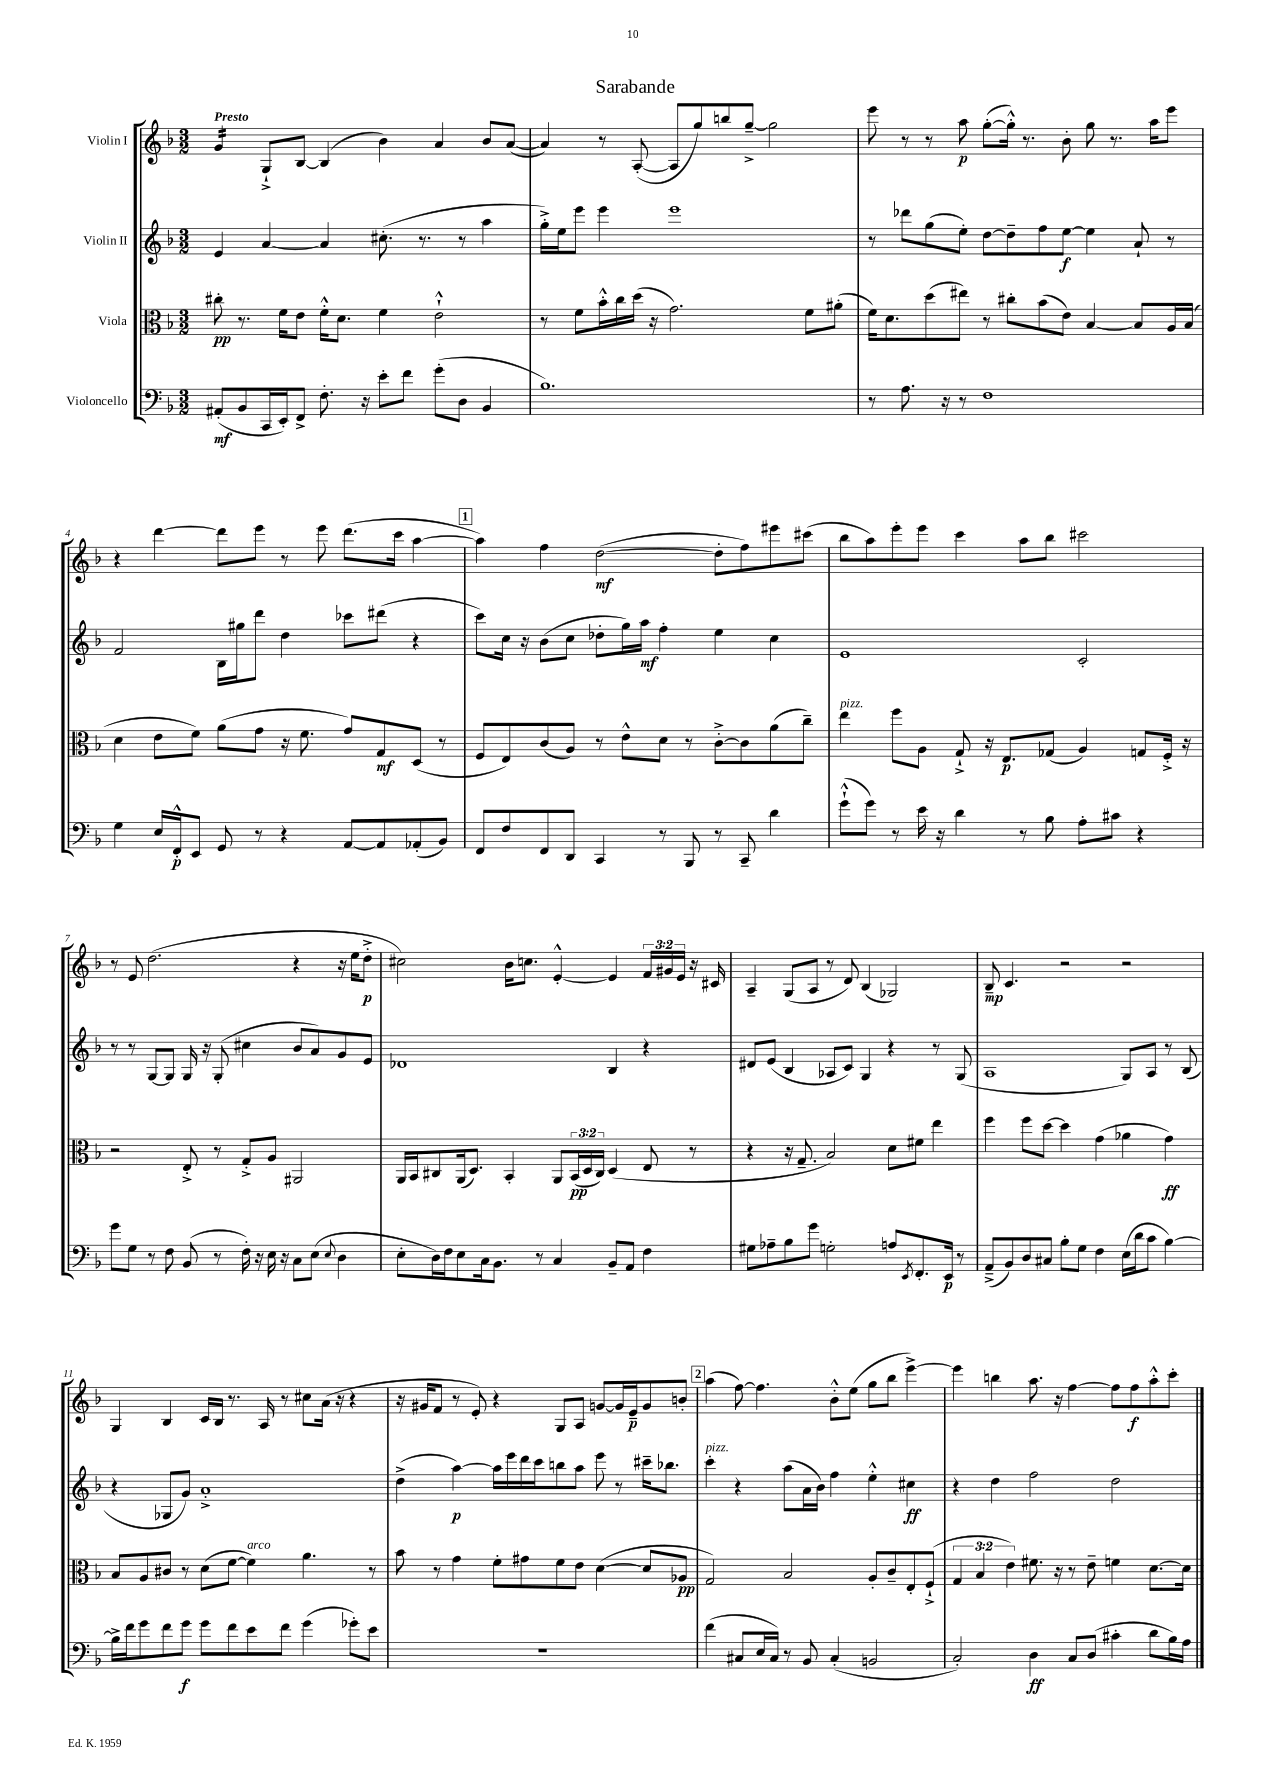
\header { title = "Sarabande" }
<<
\new StaffGroup <<
\new Staff = "s0" \with { instrumentName = "Violin I" } {
    \clef treble \key f \major \numericTimeSignature \time 3/2 \override Staff.TupletNumber.text = #tuplet-number::calc-fraction-text \tempo "Presto"
    g'4:16 g8-!-> bes8~ bes4( bes'4) a'4 bes'8 a'8~( |
    a'4) r8 a8~-.( a8 g''8) b''8 g''8~---> g''2 |
    e'''8 r8 r8 a''8\p g''8~-.( g''16-.-^) r8. bes'8-. g''8 r8. a''16 e'''8 |
    r4 d'''4~ d'''8 e'''8 r8 e'''8 d'''8.( c'''16 a''4~ |
    \mark \markup { \box "1" } a''4) f''4 d''2~\mf( d''8-. f''8) eis'''8 cis'''8( |
    bes''8 a''8) e'''8-. e'''8 c'''4 a''8 bes''8 cis'''2 |
    r8 e'8 d''2.( r4 r16 e''16 d''8-.->\p |
    cis''2) bes'16 c''8. e'4~-.-^ e'4 \tuplet 3/2 { f'16 gis'16 e'16 } r16 cis'16 |
    a4-- g8( a8 r8 d'8) bes4( ges2) |
    bes8--\mp c'4. r2 r2 |
    g4 bes4 c'16 bes16 r8. a16 r8 cis''8 a'16( r16 r4 |
    r16 gis'16 f'8 r8 e'8-.) r4 g8 a8 g'8~ g'16 e'16--\p g'8 b'8-. |
    \mark \markup { \box "2" } a''4( f''8~) f''4. bes'8-.-^ e''8( g''8 bes''8 e'''4~->) |
    e'''4 b''4 a''8. r16 f''4~ f''8 f''8\f a''8-.-^ c'''8-. \bar "|." |
}
\new Staff = "s1" \with { instrumentName = "Violin II" } {
    \clef treble \key f \major \numericTimeSignature \time 3/2
    e'4 a'4~ a'4 cis''8.-.( r8. r8 a''4 |
    g''16-.->) e''16 e'''8 e'''4 e'''1 |
    r8 des'''8 g''8( e''8-.) d''8~ d''8-- f''8 e''8~\f e''4 a'8-! r8 |
    f'2 bes16 gis''16 d'''8 d''4 ces'''8 dis'''8( r4 |
    \mark \markup { \box "1" } c'''8) c''16 r16 bes'8( c''8 des''8-. g''16) a''16\mf f''4-. e''4 c''4 |
    e'1 c'2-. |
    r8 r8 g8~ g8 g16 r16 g8-.( cis''4 bes'8 a'8) g'8 e'8 |
    des'1 bes4 r4 |
    dis'8 e'8( bes4 aes8 c'8) g4 r4 r8 g8( |
    a1 g8) a8 r8 bes8( |
    r4 ges8 g'8) a'1-.-> |
    d''4->( a''4~\p) a''16 e'''16 d'''16 c'''16 b''8 a''8 e'''8 r8 cis'''16-- bes''8. |
    \mark \markup { \box "2" } c'''4-.^\markup { \italic "pizz." } r4 a''8( a'16 bes'16) f''4 e''4-.-^ cis''4\ff |
    r4 d''4 f''2 d''2 \bar "|." |
}
\new Staff = "s2" \with { instrumentName = "Viola" } {
    \clef alto \key f \major \numericTimeSignature \time 3/2 \override Staff.TupletNumber.text = #tuplet-number::calc-fraction-text
    cis''8-.\pp r8. f'16 e'8 f'16-.-^ d'8. f'4 e'2-!-^ |
    r8 f'8 bes'16-.-^ c''16 d''16( r16 g'2.) f'8 ais'8-.( |
    f'16) d'8. d''8( eis''8) r8 cis''8-. bes'8( e'8) bes4~ bes8 a16 bes16( |
    d'4 e'8 f'8) a'8( g'8 r16 f'8. g'8) g8\mf d8( r8 |
    \mark \markup { \box "1" } f8 e8) c'8( a8) r8 e'8-^ d'8 r8 c'8~-.-> c'8 a'8( c''8--) |
    e''4^\markup { \italic "pizz." } f''8 a8 g8-!-> r16 e8.\p ges8( a4) g8 f16-.-> r16 |
    r2 e8-.-> r8 g8-.-> a8 ais,2 |
    a,16 bes,16 cis8 a,16( d8.) bes,4-. a,8 \tuplet 3/2 { bes,16\pp( d16 cis16) } d4( e8 r8 |
    r4 r16 g8.-- bes2) d'8 fis'8 e''4 |
    f''4 f''8 d''8~ d''4 g'4( aes'4 g'4\ff) |
    bes8 a8 cis'8 r8 d'8( f'8~ f'4^\markup { \italic "arco" }) a'4. r8 |
    bes'8 r8 g'4 f'8-. gis'8 f'8 e'8 d'4~( d'8 aes8\pp |
    \mark \markup { \box "2" } g2) bes2 a8-. c'8-- e8-. f8-!->( |
    \tuplet 3/2 { g4 bes4 e'4) } fis'8. r16 r8 e'8-- f'4 d'8.~ d'16 \bar "|." |
}
\new Staff = "s3" \with { instrumentName = "Violoncello" } {
    \clef bass \key f \major \numericTimeSignature \time 3/2
    ais,8-.\mf( bes,8 c,16 e,16-.) f,8-> f8.-. r16 e'8-. f'8 g'8-.( d8 bes,4 |
    bes1.) |
    r8 a8. r16 r8 f1 |
    g4 e16 f,16-.-^\p e,8 g,8 r8 r4 a,8~ a,8 aes,8-.( bes,8) |
    \mark \markup { \box "1" } f,8 f8 f,8 d,8 c,4 r8 bes,,8 r8 c,8-- d'4 |
    g'8-!-^( g'8) r8 e'16 r16 d'4 r8 bes8 a8-. cis'8 r4 |
    g'8 g8 r8 f8 bes,8( r8 f16-.) r16 e16 r16 c8 e8( \appoggiatura { e8 } d4 |
    e8-. d16) f16 e8 c16 bes,8. r8 c4 bes,8-- a,8 f4 |
    gis8 aes8-- bes8 g'8 g2-. a8 \acciaccatura { e,8 } f,8.-. e,16\p r8 |
    a,8--->( bes,8) d8 cis8 bes8-. g8 f4 e16( d'16 c'8 bes4~) |
    bes16-> f'16 g'8 f'8 g'8\f g'8 f'8 e'8 f'8 g'4( ges'8-.) e'8 |
    R1. |
    \mark \markup { \box "2" } f'4( cis8 e16 cis16) r8 bes,8 cis4-.( b,2 |
    c2-.) d4\ff c8 d8( cis'4-. d'8 bes16) a16 \bar "|." |
}
>>
>>
